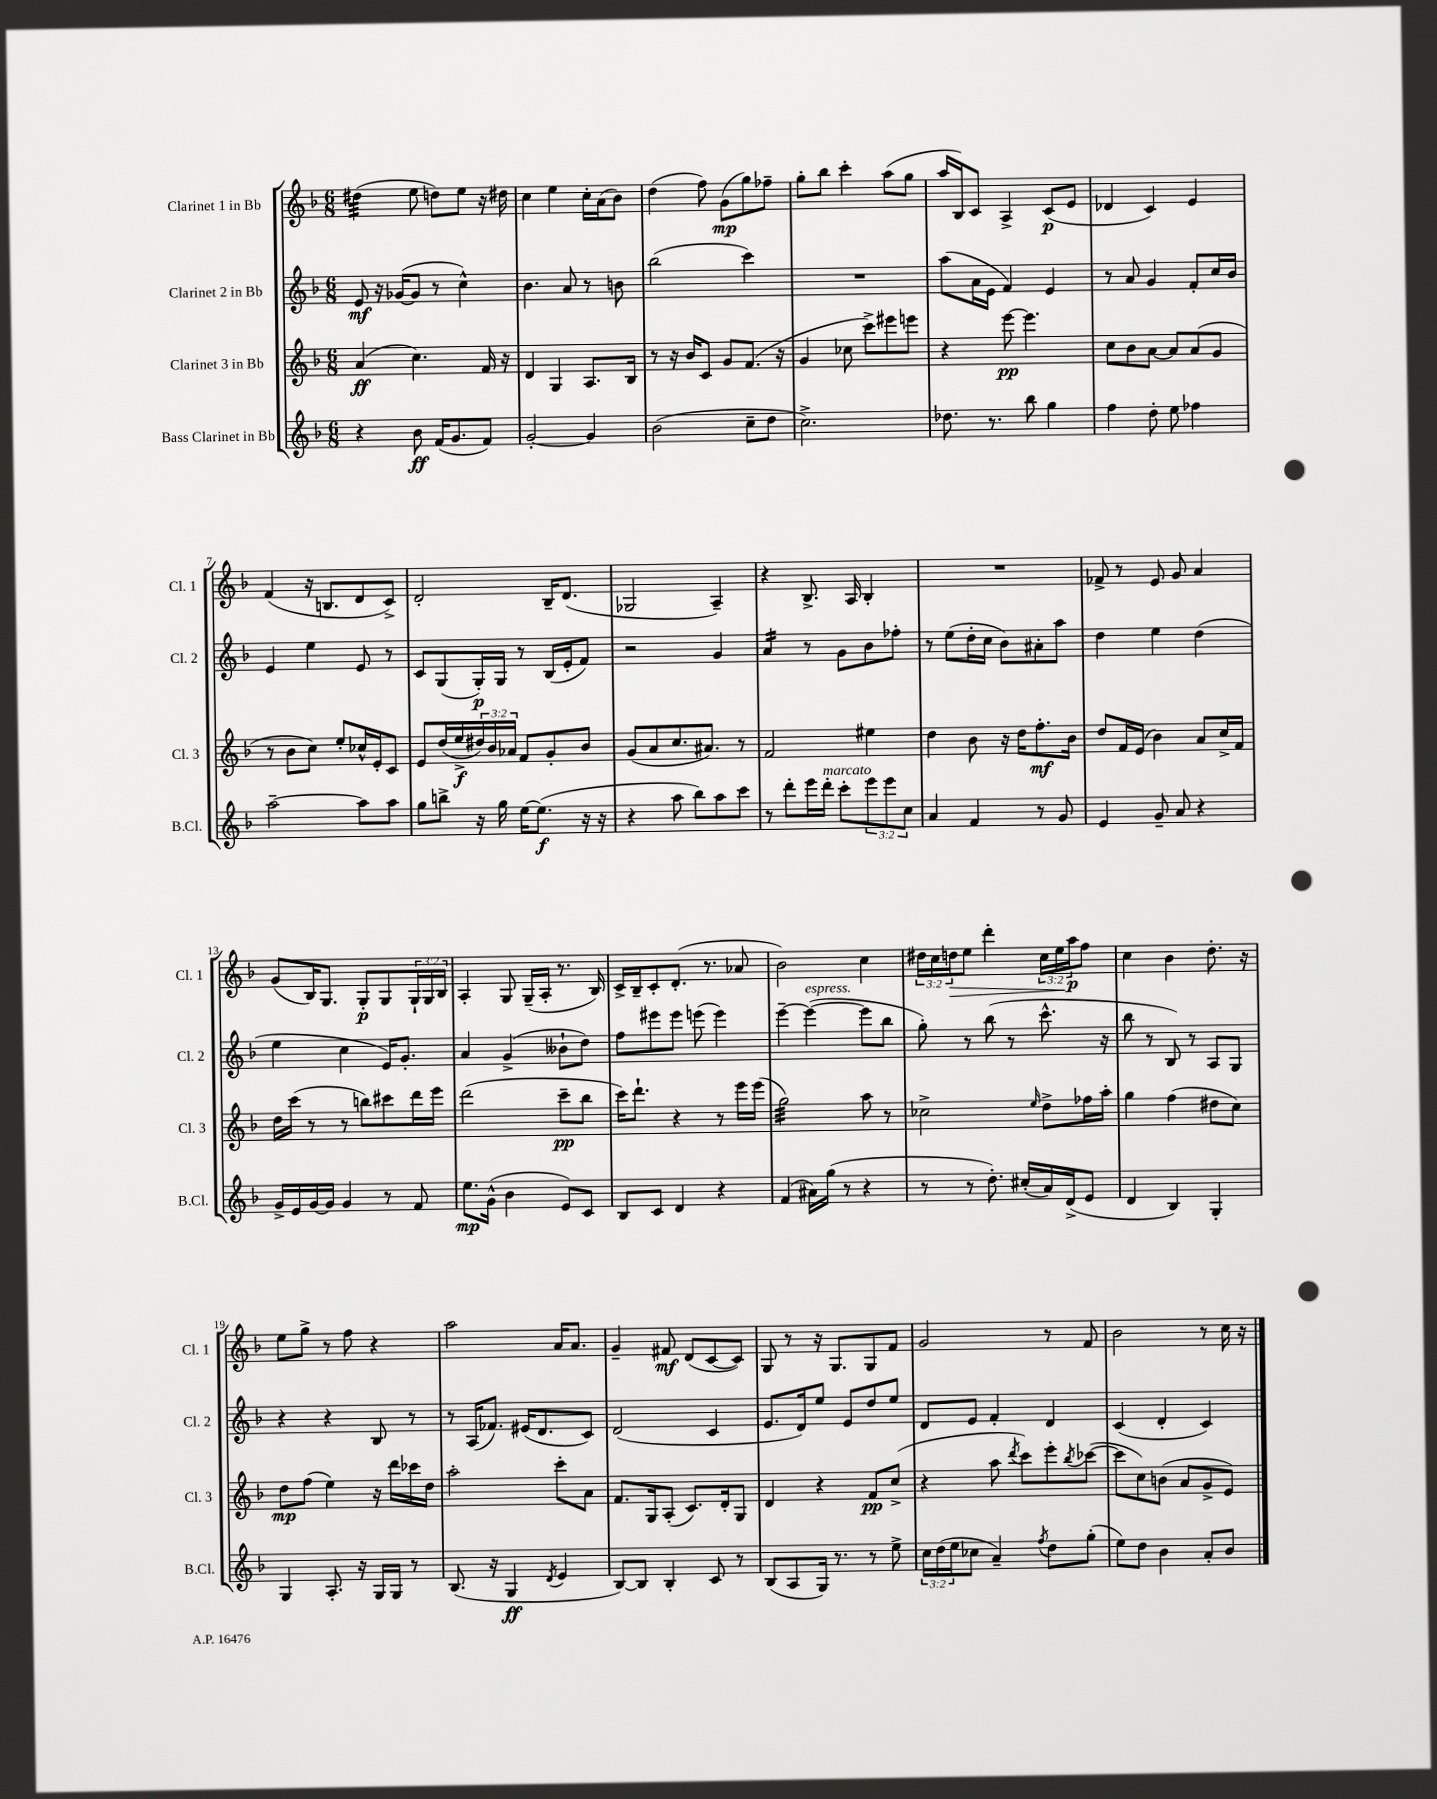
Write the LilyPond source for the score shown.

<<
\new StaffGroup <<
\new Staff = "s0" \with { instrumentName = "Clarinet 1 in Bb" shortInstrumentName = "Cl. 1" } {
    \clef treble \key f \major \numericTimeSignature \time 6/8 \override Staff.TupletNumber.text = #tuplet-number::calc-fraction-text
    dis''4:32( e''8 d''8) e''8 r16 dis''16 |
    c''4 e''4 c''16-. a'16( bes'8) |
    d''4( f''8) g'8\mp( g''8) fes''8-- |
    g''8-. bes''8 c'''4-. a''8( g''8 |
    a''16 bes16) c'8 a4-> c'8\p( e'8 |
    des'4 c'4) e'4 |
    f'4( r16 b8. d'8 c'8->) |
    d'2-. bes16-- d'8.( |
    ges2 a4--) |
    r4 bes8.-> a16 bes4-. |
    R2. |
    fes'8-> r8 e'8 g'8 a'4 |
    g'8( bes16) g8. g8-.\p g8 \tuplet 3/2 { g16-! g16 bes16 } |
    a4-. g8 g16--( a16-. r8. bes16) |
    c'16-> bes16-- c'8-. d'8.-.( r8. aes'8 |
    bes'2) c''4 |
    \tuplet 3/2 { dis''16 c''16 d''16\> } e''8 d'''4-. \tuplet 3/2 { c''16 e''16\! a''16\p } f''8 |
    c''4 bes'4 d''8.-. r16 |
    e''8 g''8-> r8 f''8 r4 |
    a''2 a'16 a'8. |
    g'4-- fis'8\mf d'8( c'8~ c'8) |
    g8 r8 r16 g8. g8 f'8 |
    g'2 r8 f'8 |
    bes'2 r8 c''16 r16 \bar "|." |
}
\new Staff = "s1" \with { instrumentName = "Clarinet 2 in Bb" shortInstrumentName = "Cl. 2" } {
    \clef treble \key f \major \numericTimeSignature \time 6/8
    e'8\mf r16 ges'16~( ges'8 r8 c''4-^) |
    bes'4. a'8 r8 b'8 |
    bes''2( c'''4) |
    R2. |
    a''8( a'16 e'16 f'4) e'4 |
    r8 a'8 g'4 f'8-. c''16 bes'16 |
    e'4 e''4 e'8 r8 |
    c'8 g8( g16-.\p) g16 r8 bes16( e'16-. f'8) |
    r2 g'4 |
    a'4:16 r8 g'8 bes'8 fes''8-. |
    r8 e''8( d''16-. c''16 bes'8) ais'8-. a''8 |
    d''4 e''4 d''4( |
    e''4 c''4 e'16) g'8.-. |
    a'4 g'4->( beses'8-! d''8) |
    f''8 eis'''8 eis'''8 e'''8( e'''4) |
    e'''4~-- e'''4~^\markup { \italic "espress." }( e'''8 bes''8 |
    g''8-.) r8 bes''8( r8 c'''8.-^ r16 |
    bes''8 r8 bes8) r8 a8 g8 |
    r4 r4 bes8 r8 |
    r8 a16( fes'8.) eis'16( d'8. c'8) |
    d'2( c'4 |
    e'8. d'16) e''8 e'8 d''8 e''8 |
    d'8 e'8 f'4-. d'4 |
    c'4( d'4-. c'4) \bar "|." |
}
\new Staff = "s2" \with { instrumentName = "Clarinet 3 in Bb" shortInstrumentName = "Cl. 3" } {
    \clef treble \key f \major \numericTimeSignature \time 6/8 \override Staff.TupletNumber.text = #tuplet-number::calc-fraction-text
    a'4\ff( c''4.) f'16 r16 |
    d'4 g4 a8. bes16 |
    r8 r16 bes'16 c'8 g'8 f'8.( r16 |
    g'4 ces''8 c'''8->) eis'''8 e'''8 |
    r4 e'''8~\pp e'''4. |
    c''8 bes'8 a'8~ a'8 a'8( g'8 |
    r8 bes'8 c''8) e''8-. ces''16-^ e'16-. c'8 |
    e'8 d''16( e''16->\f \tuplet 3/2 { dis''16) bes'16 aes'16 } f'8 g'8-. bes'8 |
    g'8( a'8 c''8. ais'8.) r8 |
    f'2 eis''4 |
    d''4 bes'8 r16 d''16 f''8.-.\mf bes'16 |
    d''8 f'16 e'16( bes'4) a'8 c''16-> f'16 |
    d''16 c'''16( r8 r8 b''8) cis'''8 d'''16 e'''16 |
    d'''2( c'''8--\pp bes''8 |
    c'''16) d'''8.-! r4 r8 e'''16 e'''16( |
    g''2:32) a''8 r8 |
    ces''2-> \grace { e''16 } d''8-> fes''16 a''16-. |
    g''4 f''4( dis''8 c''8) |
    d''8\mp f''8( e''4) r16 d'''16 ces'''16 d''16 |
    a''2-. c'''8-. a'8 |
    f'8. g16 a8-.( c'8.) d'16-. g8 |
    d'4 r4 f'8\pp c''8->( |
    r4 a''8 \acciaccatura { d'''8 } c'''8) e'''8-. \acciaccatura { bes''8 } ces'''8~( |
    ces'''8 c''8) b'8( a'8 g'8-> e'8) \bar "|." |
}
\new Staff = "s3" \with { instrumentName = "Bass Clarinet in Bb" shortInstrumentName = "B.Cl." } {
    \clef treble \key f \major \numericTimeSignature \time 6/8 \override Staff.TupletNumber.text = #tuplet-number::calc-fraction-text
    r4 bes'8\ff f'16( g'8. f'8) |
    g'2~-. g'4 |
    bes'2( c''8-- d''8 |
    c''2.->) |
    des''8. r8. bes''8 g''4 |
    f''4 d''8-. e''8 fes''4 |
    a''2~-- a''8 a''8 |
    g''8 b''8-> r16 g''16 e''16~ e''8.\f( r16 r16 |
    r4 a''8 bes''8) a''8 c'''8 |
    r8 d'''8-. e'''16 d'''16-.^\markup { \italic "marcato" } c'''8-. \tuplet 3/2 { e'''8 e'''8 c''8 } |
    a'4 f'4 r8 g'8 |
    e'4 g'8-- a'8 r4 |
    g'16-> e'16 g'16~ g'16 g'4 r8 f'8 |
    e''8.\mp g'16-^( bes'4 e'8) c'8 |
    bes8 c'8 d'4 r4 |
    f'4( ais'16) g''16( r8 r4 |
    r8 r8 d''8.-.) cis''16-.( a'16) d'16->( e'8 |
    d'4 bes4) g4-. |
    g4 a8.-. r16 g16 g16 r8 |
    bes8.( r16 g4\ff \acciaccatura { d'8 } e'4 |
    bes8~) bes8 bes4-. c'8 r8 |
    bes8( a8 g16) r8. r8 e''8-> |
    \tuplet 3/2 { c''16 d''16( e''16 } ces''8 a'4--) \acciaccatura { f''8 } d''8 g''8-.( |
    e''8) d''8 bes'4 a'8-. bes'8 \bar "|." |
}
>>
>>
